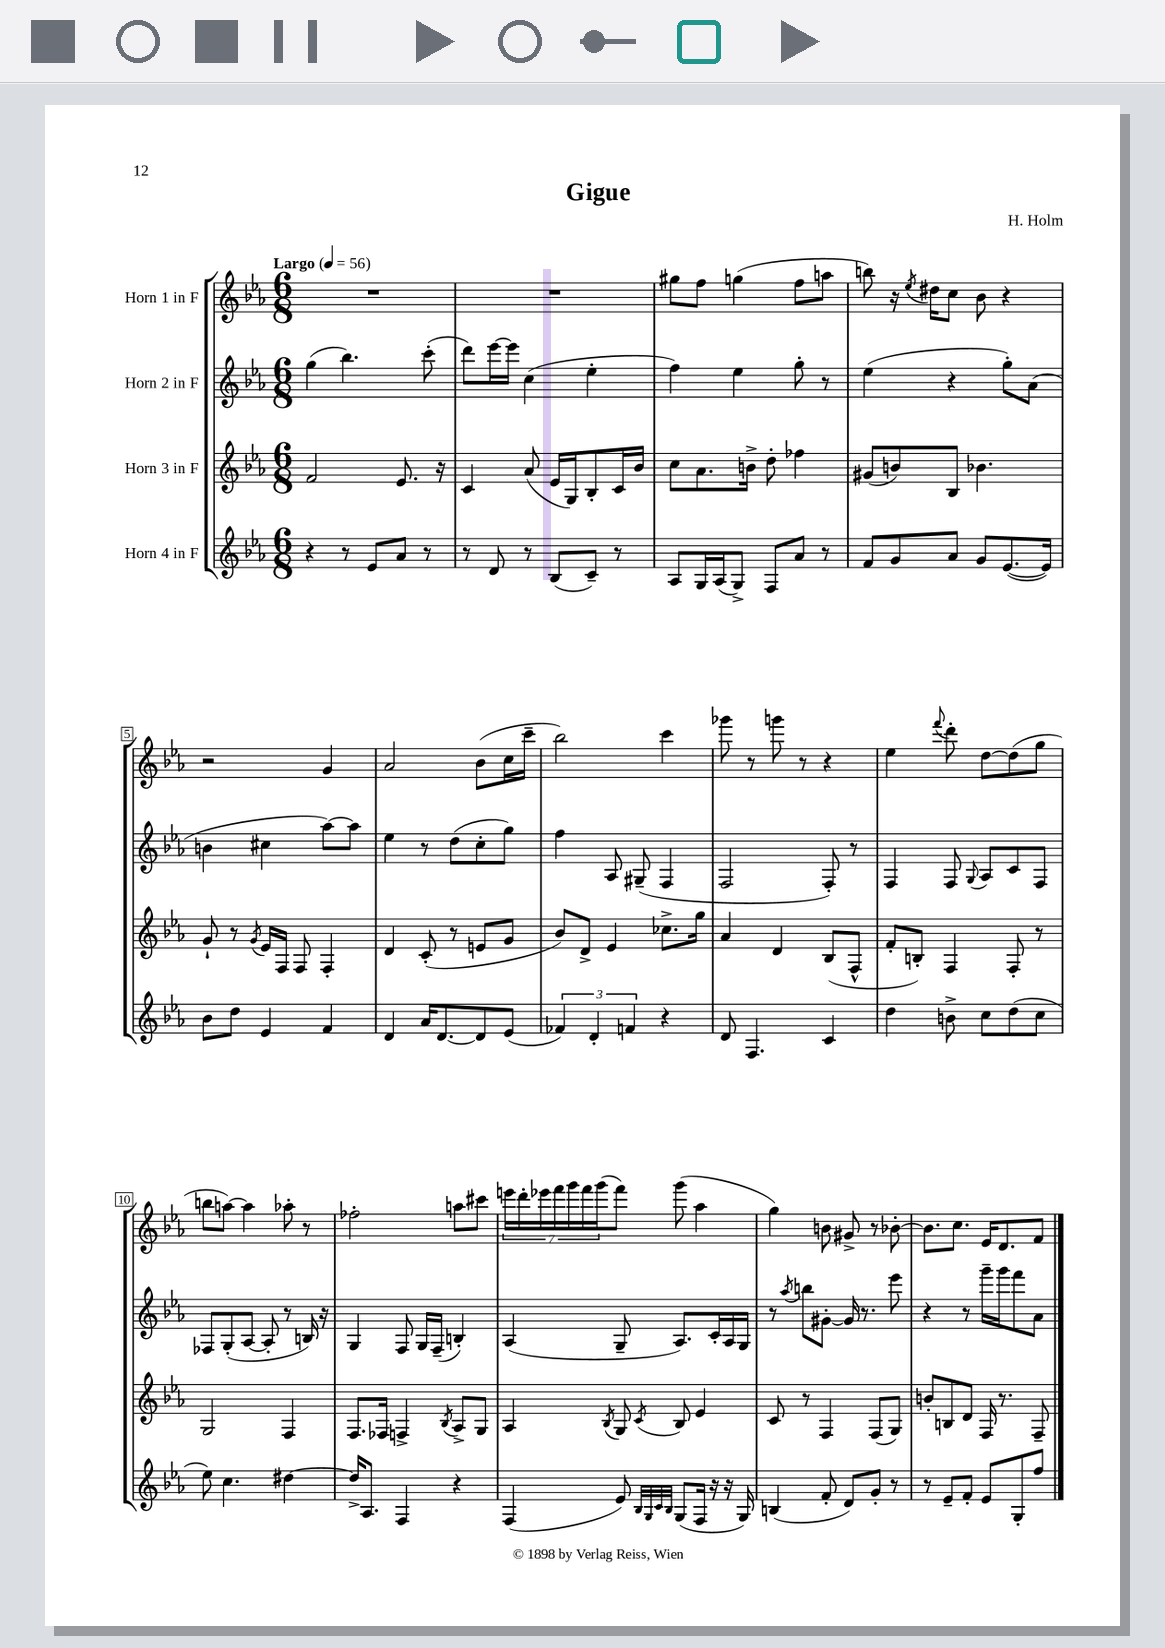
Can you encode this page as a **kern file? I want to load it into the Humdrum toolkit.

**kern	**kern	**kern	**kern
*part4	*part3	*part2	*part1
*staff4	*staff3	*staff2	*staff1
*I"Horn 4 in F	*I"Horn 3 in F	*I"Horn 2 in F	*I"Horn 1 in F
*clefG2	*clefG2	*clefG2	*clefG2
*k[b-e-a-]	*k[b-e-a-]	*k[b-e-a-]	*k[b-e-a-]
*M6/8	*M6/8	*M6/8	*M6/8
*MM56	*MM56	*MM56	*MM56
=1	=1	=1	=1
!	!	!	!LO:TX:a:B:t=Largo
4r	2f/	(4gg\	2.r
8r	.	4.bb-\)	.
8e-/L	.	.	.
8a-/J	8.e-/	.	.
8r	.	(8ccc'\	.
.	16r	.	.
=2	=2	=2	=2
8r	4c/	8ddd\L)	2.r
8d/	.	[16eee-\L	.
.	.	16eee-\JJ]	.
8r	(8a-/	(4cc\	.
(8B-/L	16e-/LL	.	.
.	16G/J)	.	.
8c~/J)	8B-'/	4ee-'\	.
8r	16c/L	.	.
.	16b-/JJ	.	.
=3	=3	=3	=3
8A-/L	8cc\L	4ff\)	8gg#X\L
16G/L	8.a-\	.	8ff\J
(16A-/J	.	.	.
8G^/J)	.	4ee-\	(4ggn\
.	16bn^\Jk	.	.
8F/L	8dd'\	.	.
8a-/J	4ff-X\	8gg'\	8ff\L
8r	.	8r	8aan\J
=4	=4	=4	=4
8f/L	(8g#X/L	(4ee-\	8bbn\)
8g/	8bn/)	.	16r
.	.	.	8qee-/
.	.	.	16dd#X\KL
8a-/J	8B-/J	4r	8cc\J
8g/L	4.b-X\	.	8b-\
([8.e-/	.	8gg'\L)	4r
.	.	(8a-\J	.
16e-/Jk])	.	.	.
!!LO:LB:g=z
=5	=5	=5	=5
8b-\L	8g`/	4bn\	2r
8dd\J	8r	.	.
.	8qg/	.	.
4e-/	16e-/LL	4cc#X\	.
.	16F/JJ	.	.
.	8F/	.	.
4f/	4F'/	[8aa-\L)	4g/
.	.	8aa-\J]	.
=6	=6	=6	=6
4d/	4d/	4ee-\	2a-/
16a-/KL	(8c'/	8r	.
[8.d/	.	.	.
.	8r	(8dd\L	.
8d/]	8en/L	8cc'\	(8b-\L
(8e-/J	8g/J	8gg\J)	16cc\L
.	.	.	16ccc~\JJ
=7	=7	=7	=7
6f-X/)	8b-/L)	4ff\	2bb-\)
.	8d^/J	.	.
6d'/	.	.	.
.	4e-/	8A-/	.
6fn/	.	.	.
.	.	(8G#X~/	.
4r	8.cc-X^\L	4F/	4ccc\
.	16gg\Jk	.	.
=8	=8	=8	=8
8d/	4a-/	2F/	8ggg-X\
4.F/	.	.	8r
.	4d/	.	8gggn\
.	.	.	8r
4c/	(8B-/L	8F'/)	4r
.	8F^^/J	8r	.
=9	=9	=9	=9
4dd\	8f'/L	4F/	4ee-\
.	8Bn'/J)	.	.
.	.	.	8qqfff/
8bn^\	4F/	8F/	8ddd'\
.	.	8qqG/	.
8cc\L	.	8A-/L	[8dd\L
(8dd\	8F'/	8c/	(8dd\]
8cc\J	8r	8F/J	8gg\J
!!LO:LB:g=z
=10	=10	=10	=10
8ee-\)	2G/	8F-X/L	8bbn\L
4.cc\	.	(8G'/	[8aan\J)
.	.	[8A-/J	4aa\]
.	.	8A-'/]	.
[4dd#X\	4F/	8r	8aa-X'\
.	.	16Bn/)	8r
.	.	16r	.
=11	=11	=11	=11
16dd#^/KL]	8.F/L	4G/	2ff-X'\
8.A-/J	.	.	.
.	16F-X/Jk	.	.
4F/	4Fn^/	8F/	.
.	.	16G/LL	.
.	.	(16F~/JJ	.
.	8qB-/	.	.
4r	8A-^/L	4Bn'/)	8aan\L
.	8G/J	.	8ccc#X\J
=12	=12	=12	=12
(4F/	4A-/	(4A-/	28eeen\LL
.	.	.	28ddd'\
.	.	.	28eee-X\
.	.	.	28fff\
.	.	.	28ggg\
.	.	.	28fff\
.	.	.	(28ggg\J
.	8qB-/	.	.
8e-/)	8G/	8G~/	8fff\J)
32qqB-/LLL	.	.	.
32qqG/	.	.	.
32qqc/	.	.	.
32qqB-/JJJ	8qc/	.	.
(8G/L	8B-/	8.A-/L)	(8ggg\
16F/Jk	4e-/	.	4aa-\
16r	.	16c'/L	.
16r	.	16A-/	.
16G/)	.	16G/JJ	.
=13	=13	=13	=13
(4Bn/	8c/	8r	4gg\)
.	.	8qaa-/	.
.	8r	8bbn\L	.
8f'/	4F/	[8g#X'\J	8bn\
8d/L)	.	16g#/]	8g#X^/
.	.	8.r	.
8g'/J	(8F/L	.	8r
8r	8G/J)	8eee-\	[8b-X'\
=14	=14	=14	=14
8r	8bn'/L	4r	8.b-\L]
8e-~/L	8Bn/	.	.
.	.	.	8.cc\J
8f'/J	8d/J	8r	.
8e-/L	16F/	16ggg~\LL	16e-/KL
.	8.r	16ggg\J	8.d/
8G'/	.	8fff\	.
8ff/J	8F~/	8a-\J	8f/J
==	==	==	==
*-	*-	*-	*-
